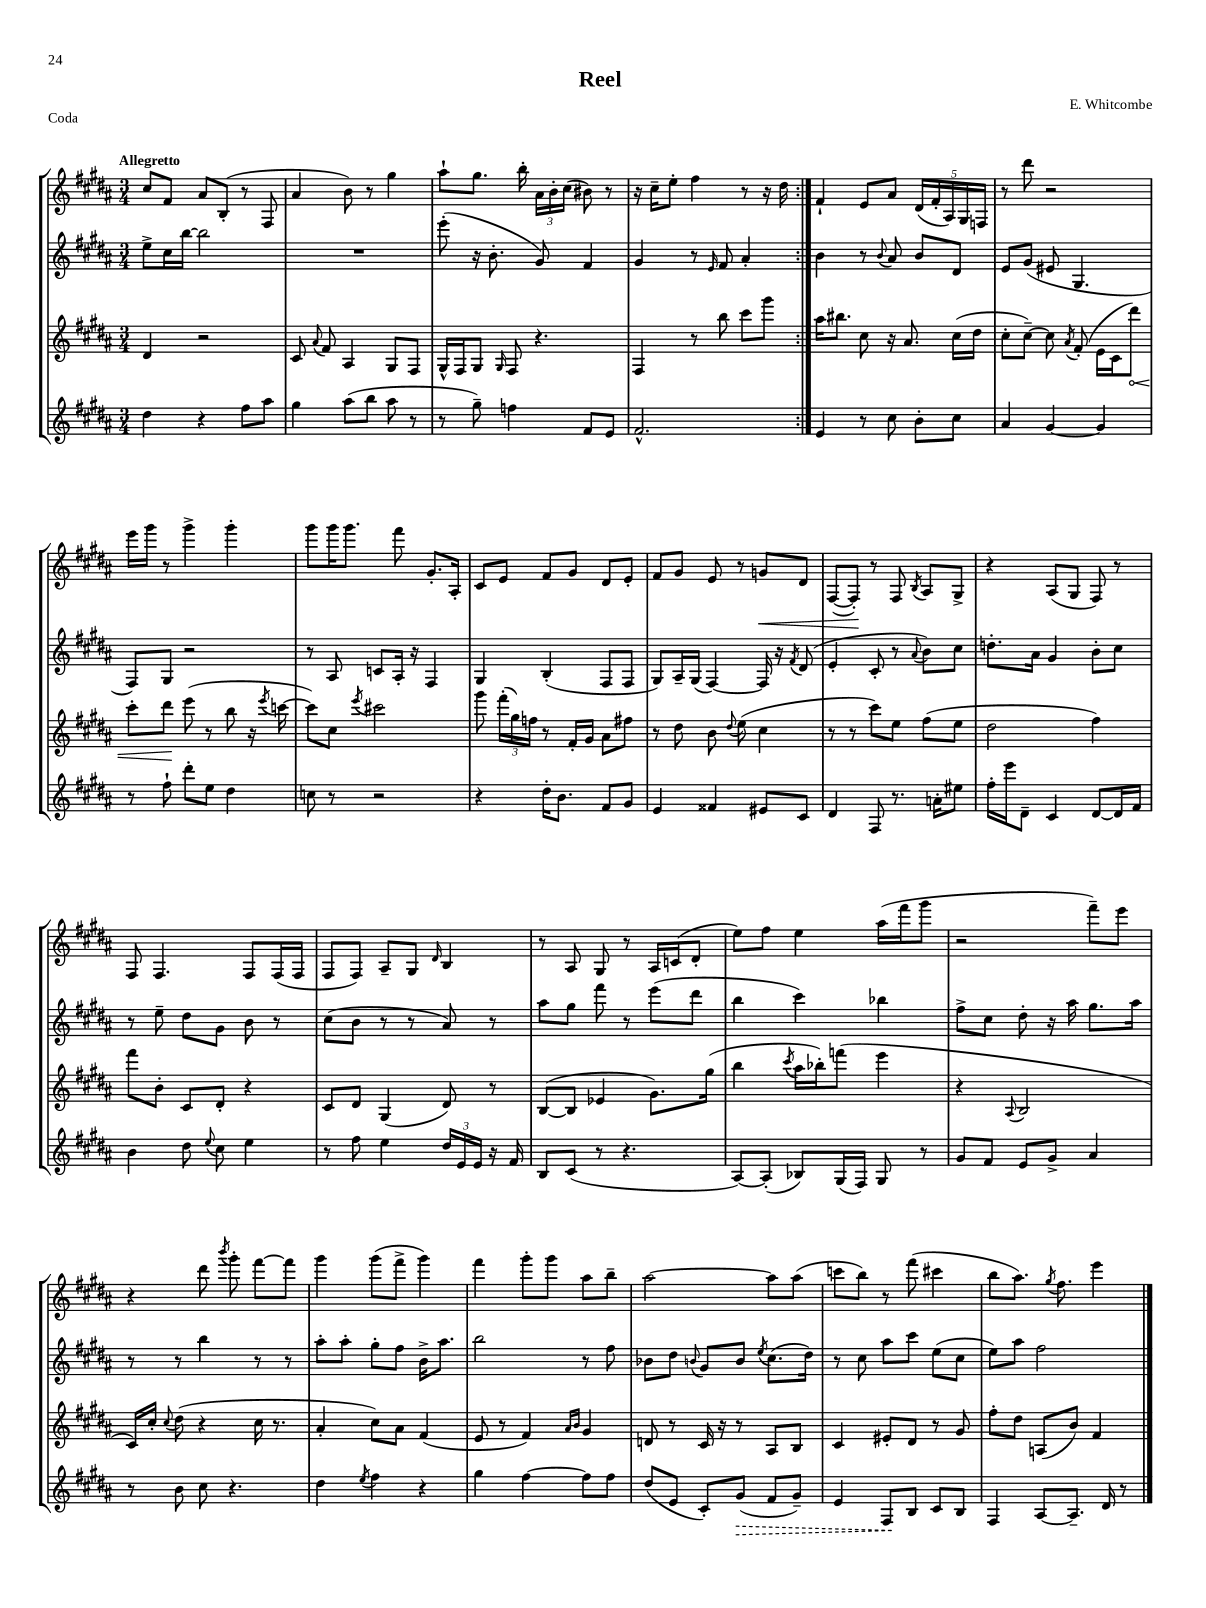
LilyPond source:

\header { title = "Reel" composer = "E. Whitcombe" piece = "Coda" }
<<
\new StaffGroup <<
\new Staff = "s0" {
    \clef treble \key b \major \numericTimeSignature \time 3/4 \tempo "Allegretto"
    \autoBeamOff \repeat volta 2 { cis''8[ fis'8] ais'8[ b8]-.( r8 fis8 |
    ais'4 b'8) r8 gis''4 |
    ais''8[-! gis''8.] b''16-. \tuplet 3/2 { ais'16[ b'16-. cis''16]( } bis'8) r8 |
    r16 cis''16[-- e''8]-. fis''4 r8 r16 dis''16 | }
    fis'4-! e'8[ ais'8] \tuplet 5/4 { dis'16[( fis'16-. ais16) gis16 f16] } |
    r8 dis'''8 r2 |
    e'''16[ gis'''16] r8 gis'''4-> gis'''4-. |
    gis'''8[ gis'''16 gis'''8.] fis'''8 gis'8.[-. ais16]-. |
    cis'8[ e'8] fis'8[ gis'8] dis'8[ e'8]-. |
    fis'8[ gis'8] e'8 r8 g'8[\< dis'8] |
    fis8[~( fis8]-.\!) r8 fis8 \acciaccatura { b8 } ais8[ gis8]-> |
    r4 ais8[( gis8] fis8) r8 |
    fis8 fis4. fis8[ fis16( fis16] |
    fis8[ fis8]) ais8[-- gis8] \grace { dis'16 } b4 |
    r8 ais8 gis8 r8 ais16[ c'16( dis'8]-. |
    e''8[) fis''8] e''4 ais''16[( fis'''16 gis'''8] |
    r2 fis'''8[--) e'''8] |
    r4 dis'''8 \acciaccatura { b'''8 } gis'''8-. fis'''8[~ fis'''8] |
    gis'''4 gis'''8[( fis'''8]-> gis'''4) |
    fis'''4 gis'''8[-. gis'''8] ais''8[ b''8]-- |
    ais''2~ ais''8[ ais''8]( |
    c'''8[ b''8]) r8 fis'''8( cis'''4 |
    b''8[ ais''8.]) \acciaccatura { gis''8 } fis''8. e'''4 \bar "|." |
}
\new Staff = "s1" {
    \clef treble \key b \major \numericTimeSignature \time 3/4
    \autoBeamOff \repeat volta 2 { e''8[-> cis''16 b''16]~ b''2 |
    R2. |
    e'''8-.( r16 b'8.-. gis'8) fis'4 |
    gis'4 r8 \grace { e'16 } fis'8 ais'4-. | }
    b'4 r8 \appoggiatura { b'8 } ais'8 b'8[ dis'8] |
    e'8[ gis'8]( eis'8 gis4. |
    fis8[) gis8] r2 |
    r8 ais8 c'8[ ais16]-. r16 fis4 |
    gis4 b4-.( fis8[ fis8] |
    gis8[) ais16-- gis16]( fis4~) fis16 r16 \acciaccatura { fis'8 } dis'8( |
    e'4-. cis'8-. r8 \appoggiatura { ais'8 } b'8[) cis''8] |
    d''8.[-. ais'16] gis'4 b'8[-. cis''8] |
    r8 e''8-- dis''8[ gis'8] b'8 r8 |
    cis''8[( b'8] r8 r8 ais'8) r8 |
    ais''8[ gis''8] fis'''8 r8 e'''8[( dis'''8] |
    b''4 cis'''4) bes''4 |
    fis''8[-> cis''8] dis''8-. r16 ais''16 gis''8.[ ais''16] |
    r8 r8 b''4 r8 r8 |
    ais''8[-. ais''8]-. gis''8[-. fis''8] b'16[-> ais''8.] |
    b''2 r8 fis''8 |
    bes'8[ dis''8] \appoggiatura { b'8 } gis'8[ b'8] \acciaccatura { e''8 } cis''8.[( dis''16]) |
    r8 cis''8 ais''8[ cis'''8] e''8[( cis''8] |
    e''8[) ais''8] fis''2 \bar "|." |
}
\new Staff = "s2" {
    \clef treble \key b \major \numericTimeSignature \time 3/4
    \autoBeamOff \repeat volta 2 { dis'4 r2 |
    cis'8 \appoggiatura { ais'8 } fis'8 ais4 gis8[ fis8] |
    gis16[-^ fis16 gis8] \grace { gis16 } fis8 r4. |
    fis4 r8 b''8 cis'''8[ gis'''8] | }
    ais''16[ bis''8.] cis''8 r16 ais'8. cis''16[( dis''16] |
    cis''8[-. cis''8]~--) cis''8 \acciaccatura { ais'8 } fis'8-.( e'16[ cis'16 \once \override Hairpin.circled-tip = ##t dis'''8]\<) |
    cis'''8[-. dis'''8]\! e'''8( r8 b''8 r16 \acciaccatura { e'''8 } c'''16~ |
    c'''8[) cis''8] \acciaccatura { e'''8 } cis'''2 |
    gis'''8 \tuplet 3/2 { fis'''16[-.( gis''16) f''16] } r8 fis'16[-. gis'16] ais'8[ fis''8] |
    r8 dis''8 b'8 \appoggiatura { dis''8 } e''8( cis''4 |
    r8 r8 cis'''8[) e''8] fis''8[( e''8] |
    dis''2 fis''4) |
    fis'''8[ b'8]-. cis'8[ dis'8]-. r4 |
    cis'8[ dis'8] gis4( dis'8) r8 |
    b8[~( b8] ees'4 gis'8.[) gis''16]( |
    b''4 \acciaccatura { cis'''8 } ais''16[ bes''16-.) f'''8]( e'''4 |
    r4 \appoggiatura { ais8 } b2 |
    cis'16[) cis''16]-. \appoggiatura { cis''8 } dis''8( r4 cis''16 r8. |
    ais'4-. cis''8[) ais'8] fis'4( |
    e'8 r8 fis'4) \grace { ais'16[ b'16] } gis'4 |
    d'8 r8 cis'16 r16 r8 ais8[ b8] |
    cis'4 eis'8[-. dis'8] r8 gis'8 |
    fis''8[-. dis''8] a8[( b'8]) fis'4 \bar "|." |
}
\new Staff = "s3" {
    \clef treble \key b \major \numericTimeSignature \time 3/4
    \autoBeamOff \repeat volta 2 { dis''4 r4 fis''8[ ais''8] |
    gis''4 ais''8[( b''8] ais''8 r8 |
    r8 gis''8--) f''4 fis'8[ e'8] |
    fis'2.-^ | }
    e'4 r8 cis''8 b'8[-. cis''8] |
    ais'4 gis'4~ gis'4 |
    r8 fis''8-! dis'''8[-. e''8] dis''4 |
    c''8 r8 r2 |
    r4 dis''16[-. b'8.] fis'8[ gis'8] |
    e'4 fisis'4 eis'8[ cis'8] |
    dis'4 fis8 r8. a'16[-. eis''8] |
    fis''16[-. e'''16 dis'8]-- cis'4 dis'8[~ dis'16 fis'16] |
    b'4 dis''8 \appoggiatura { e''8 } cis''8 e''4 |
    r8 fis''8 e''4 \tuplet 3/2 { dis''16[ e'16 e'16] } r16 fis'16 |
    b8[ cis'8]( r8 r4. |
    ais8[~) ais8]-.( bes8[) gis16( fis16]) gis8 r8 |
    gis'8[ fis'8] e'8[ gis'8]-> ais'4 |
    r8 b'8 cis''8 r4. |
    dis''4 \acciaccatura { e''8 } fis''4 r4 |
    gis''4 fis''4~ fis''8[ fis''8] |
    dis''8[( e'8] cis'8[-.) \once \override Hairpin.style = #'dashed-line gis'8]\>( fis'8[ gis'8]--) |
    e'4 fis8[\! b8] cis'8[ b8] |
    fis4 ais8[~ ais8.]-- dis'16 r8 \bar "|." |
}
>>
>>
\layout { \context { \Score \remove "Bar_number_engraver" } }
